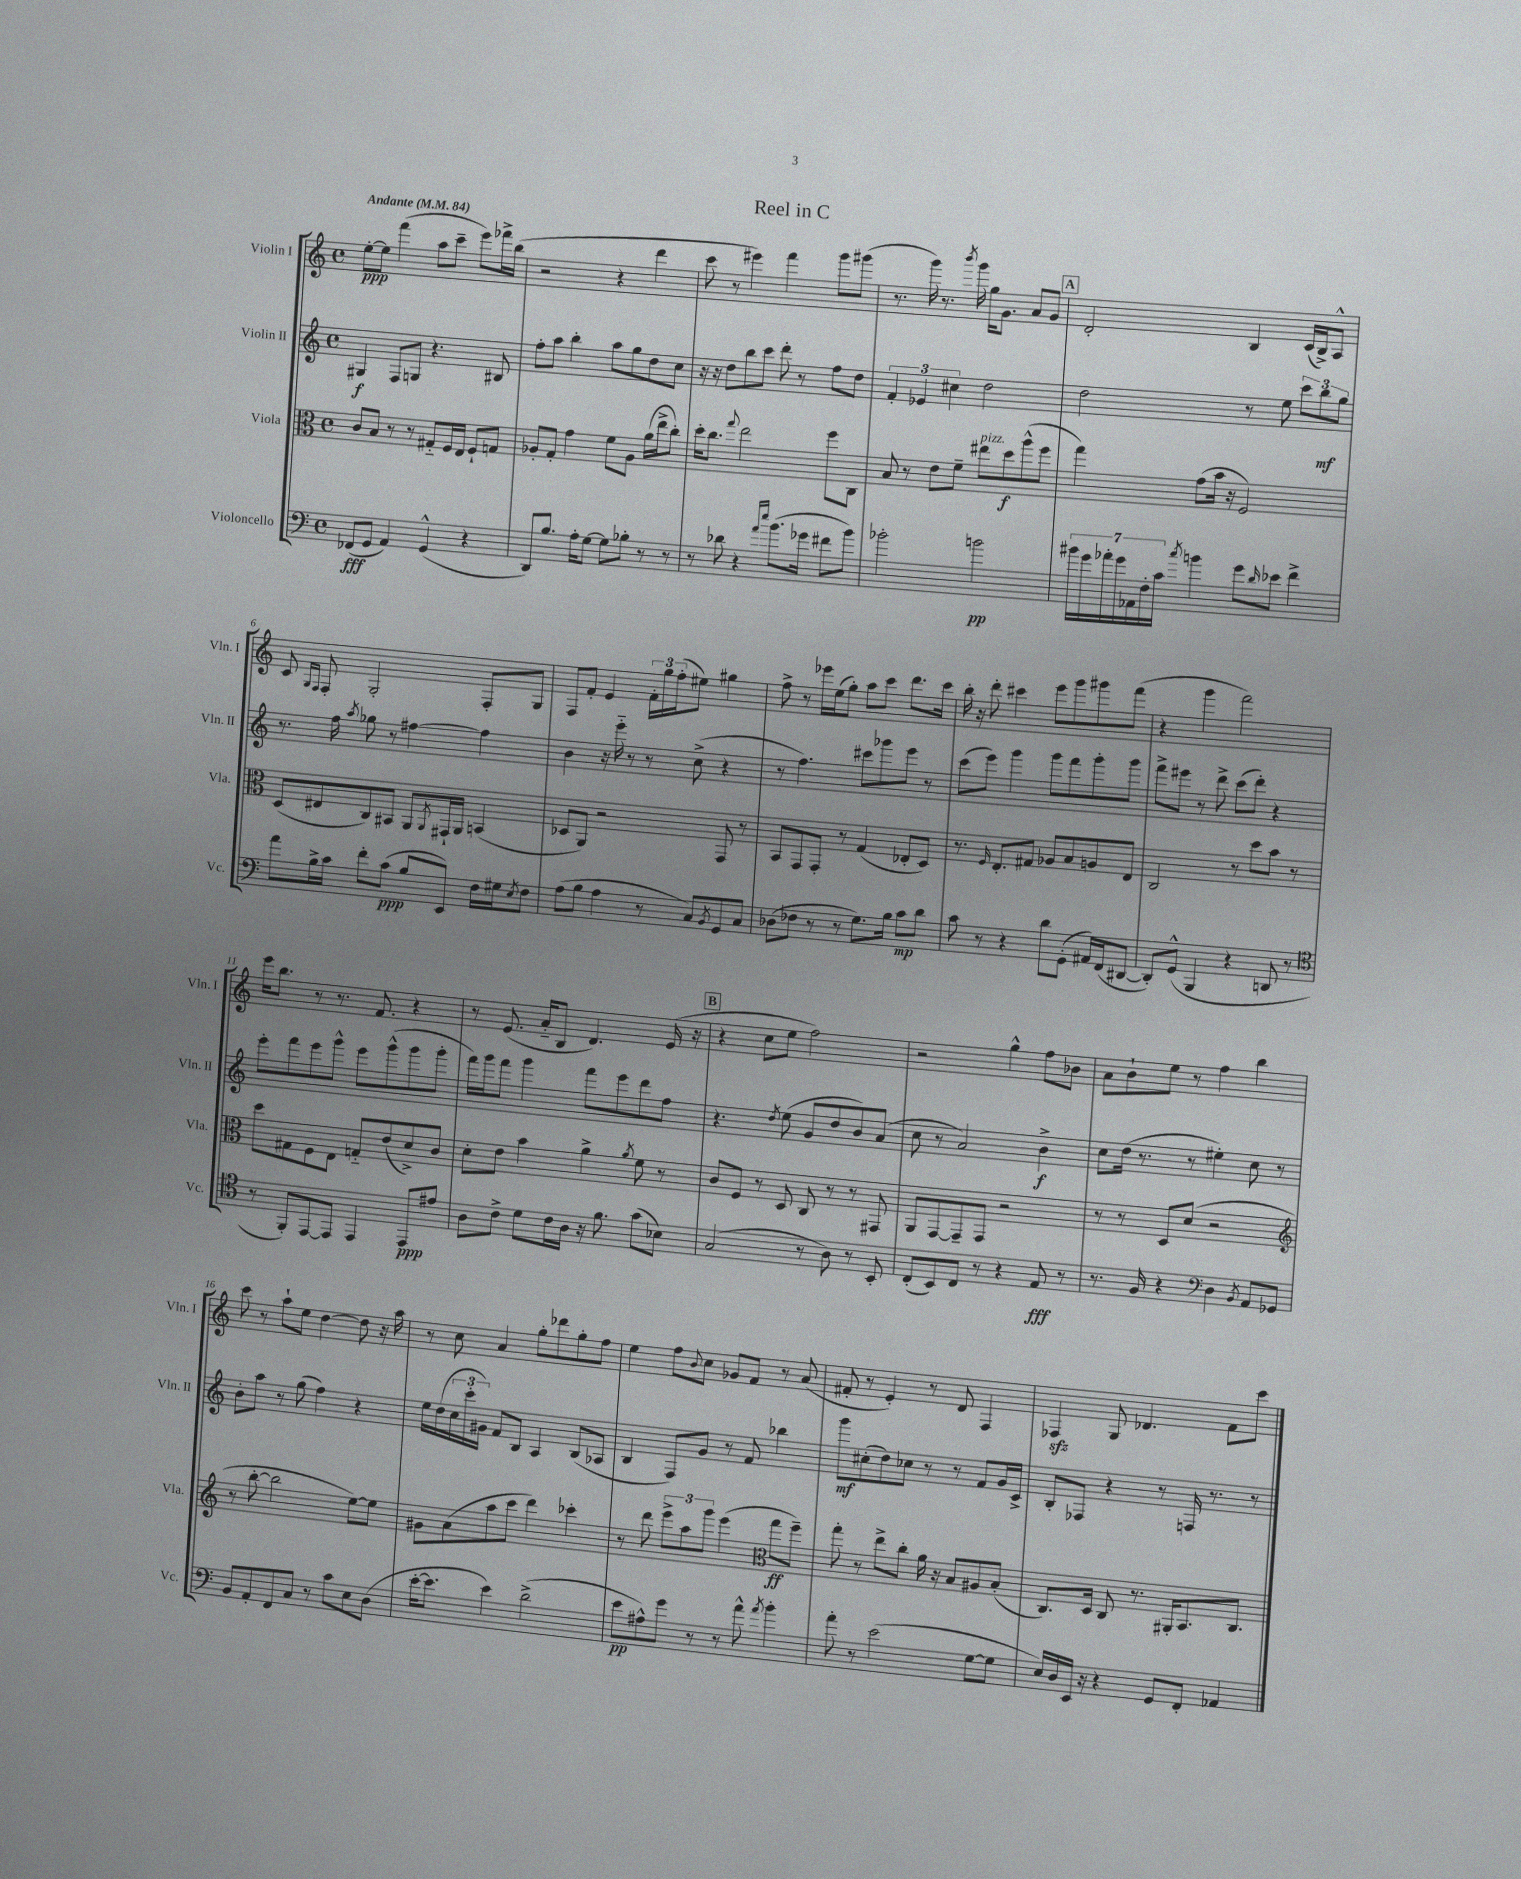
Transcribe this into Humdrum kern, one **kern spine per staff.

**kern	**dynam	**kern	**dynam	**kern	**dynam	**kern	**dynam
*part4	*part4	*part3	*part3	*part2	*part2	*part1	*part1
*staff4	*staff4	*staff3	*staff3	*staff2	*staff2	*staff1	*staff1
*I"Violoncello	*	*I"Viola	*	*I"Violin II	*	*I"Violin I	*
*I'Vc.	*	*I'Vla.	*	*I'Vln. II	*	*I'Vln. I	*
*clefF4	*	*clefC3	*	*clefG2	*	*clefG2	*
*k[]	*	*k[]	*	*k[]	*	*k[]	*
*M4/4	*	*M4/4	*	*M4/4	*	*M4/4	*
*met(c)	*	*met(c)	*	*met(c)	*	*met(c)	*
*MM84	*	*MM84	*	*MM84	*	*MM84	*
=1	=1	=1	=1	=1	=1	=1	=1
!	!	!	!	!	!	!LO:TX:a:B:t=Andante	!
(8FF-X/L	fff	8c/L	.	4G#X/	f	[8ee'\L	ppp
8GG/J	.	8B/J	.	.	.	8ee\J]	.
4AA/)	.	8r	.	8F/L	.	(4fff\	.
.	.	8r	.	8Gn/J	.	.	.
(4GG^^/	.	8G#X/L	.	4.r	.	8aa\L	.
.	.	16F/L	.	.	.	8ccc~\J	.
.	.	16E/JJ	.	.	.	.	.
4r	.	8F`/L	.	.	.	8eee\L)	.
.	.	8Gn/J	.	8B#X/	.	16fff-X^\L	.
.	.	.	.	.	.	(16bb\JJ	.
=2	=2	=2	=2	=2	=2	=2	=2
8DD/L)	.	8A-X'/L	.	8ff'\L	.	2r	.
8.B/J	.	8G'/J	.	8aa\J	.	.	.
.	.	4g\	.	4bb'\	.	.	.
16A'\KL	.	.	.	.	.	.	.
[8G\J	.	.	.	.	.	.	.
8G\L]	.	8f\L	.	8aa\L	.	4r	.
8B-X'\J	.	8A-\J	.	8gg\	.	.	.
8r	.	(16a\LL	.	8dd\	.	4ddd\	.
.	.	16ee^\J	.	.	.	.	.
8r	.	8cc'\J)	.	8cc\J	.	.	.
=3	=3	=3	=3	=3	=3	=3	=3
8r	.	16dd'\KL	.	16r	.	8ccc\	.
.	.	8.cc\J	.	16r	.	.	.
8d-X\	.	.	.	8dd\L	.	8r	.
.	.	8qqgg/	.	.	.	.	.
4r	.	2ee\	.	8bb\	.	4eee#X\)	.
.	.	.	.	8ccc\J	.	.	.
16qqa/LL	.	.	.	.	.	.	.
16qqee/JJ	.	.	.	.	.	.	.
(8.b\L	.	.	.	8ddd'\	.	4fff\	.
.	.	.	.	8r	.	.	.
16g-X\Jk	.	.	.	.	.	.	.
8f#X\L	.	8ff\L	.	8ff\L	.	8ggg\L	.
8b\J)	.	8C\J	.	8dd\J	.	(8ggg#X\J	.
=4	=4	=4	=4	=4	=4	=4	=4
2b-X'\	.	8B/	.	6f'/	.	8.r	.
.	.	8r	.	.	.	.	.
.	.	.	.	6e-X/	.	.	.
.	.	.	.	.	.	16ggg\)	.
.	.	8e\L	.	.	.	8.r	.
.	.	.	.	6cc#X\	.	.	.
.	.	8f~\J	.	.	.	.	.
.	.	.	.	.	.	8qbbb/	.
.	.	.	.	.	.	16ggg\	.
!	!	!LO:TX:a:i:t=pizz.	!	!	!	!	!
2bn\	pp	8ee#X\L	.	2dd\	.	16gg\KL	.
.	.	.	.	.	.	8.g\J	.
.	.	8dd\	f	.	.	.	.
.	.	(8aa^^\	.	.	.	8a/L	.
.	.	8ff\J	.	.	.	8g/J	.
!!LO:REH:place=s1:t=A
=5	=5	=5	=5	=5	=5	=5	=5
28b#X\LL	.	4gg\)	.	2dd\	.	2d'/	.
28g\	.	.	.	.	.	.	.
28a-X'\	.	.	.	.	.	.	.
28g\	.	.	.	.	.	.	.
28AA-X\	.	.	.	.	.	.	.
28F'\	.	.	.	.	.	.	.
28c\JJ	.	.	.	.	.	.	.
8qcc/	.	.	.	.	.	.	.
4bn\	.	(8g\L	.	.	.	.	.
.	.	16b\Jk	.	.	.	.	.
.	.	16r	.	.	.	.	.
8g\L	.	2F/)	.	8r	.	4B/	.
16qqd/	.	.	.	.	.	.	.
8e-X\J	.	.	.	8ee\	.	.	.
4f^\	.	.	.	12ccc\L	.	(16c/LL	.
.	.	.	.	.	.	16B^/J)	.
.	.	.	.	12bb\	mf	.	.
.	.	.	.	.	.	8A^^/J	.
.	.	.	.	12gg\J	.	.	.
!!LO:LB:g=z
=6	=6	=6	=6	=6	=6	=6	=6
8a\L	.	(8D/L	.	8.r	.	8c/	.
.	.	.	.	.	.	16qqG/LL	.
.	.	.	.	.	.	16qqF/JJ	.
16B^\L	.	8E#X/	.	.	.	8F'/	.
16c\JJ	.	.	.	16ff\	.	.	.
.	.	.	.	8qaa/	.	.	.
8f'\L	.	8C/)	.	8gg-X\	.	2G'/	.
(8c\J	ppp	8BB#X/J	.	8r	.	.	.
8B/L	.	8AA/L	.	[4ff#X\	.	.	.
.	.	8qAA/	.	.	.	.	.
8EE/J)	.	16GG#X`/L	.	.	.	.	.
.	.	16AA/JJ	.	.	.	.	.
16F\LL	.	(4BBn/	.	4ff#\]	.	8F'/L	.
16G#X\J	.	.	.	.	.	.	.
8qE/	.	.	.	.	.	.	.
8F\J	.	.	.	.	.	8G/J	.
=7	=7	=7	=7	=7	=7	=7	=7
(8A\L	.	8D-X/L	.	4b\	.	8F/L	.
8B\J	.	8AA/J)	.	.	.	8f'/J	.
4A\	.	2r	.	16r	.	4e/	.
.	.	.	.	16eee\	.	.	.
.	.	.	.	8r	.	.	.
8r	.	.	.	8r	.	24f'\LL	.
.	.	.	.	.	.	24gg\	.
.	.	.	.	.	.	(24ff'\J	.
8C/L)	.	.	.	(8cc^\	.	8ee#X\J)	.
8qBB/	.	.	.	.	.	.	.
8GG/	.	8GG/	.	4r	.	4gg#X\	.
8C/J	.	8r	.	.	.	.	.
=8	=8	=8	=8	=8	=8	=8	=8
(8D-X\L	.	8BB/L	.	8r	.	8ff^\	.
8F-X\J	.	8GG/	.	4.ff\)	.	8r	.
8r	.	8GG'/J	.	.	.	16eee-X\LL	.
.	.	.	.	.	.	(16ee\J	.
8r	.	8r	.	.	.	8gg'\J)	.
8.G\L)	.	(4G/	.	8ccc#X\L	.	8aa\L	.
.	.	.	.	8ggg-X\	.	8ccc\J	.
16B\Jk	.	.	.	.	.	.	.
8c\L	mp	8E-X'/L	.	8eee\J	.	8.ddd\L	.
8d\J	.	8D/J)	.	8r	.	.	.
.	.	.	.	.	.	16ccc\Jk	.
=9	=9	=9	=9	=9	=9	=9	=9
8c\	.	8.r	.	(8ccc\L	.	16bb'\	.
.	.	.	.	.	.	16r	.
8r	.	.	.	8eee\J)	.	8ddd'\	.
.	.	16qqF/	.	.	.	.	.
.	.	8.E'/L	.	.	.	.	.
4r	.	.	.	4ggg\	.	4ccc#X\	.
.	.	8G#X/J	.	.	.	.	.
8d\L	.	8A-X/L	.	8ggg\L	.	8eee\L	.
(8GG'\J	.	8B/	.	8fff\	.	8ggg\	.
16AA#X/LL)	.	8An/	.	8ggg'\	.	8ggg#X\	.
(16FF/J	.	.	.	.	.	.	.
[8DD#X/J	.	8E/J	.	8ggg\J	.	(8fff\J	.
=10	=10	=10	=10	=10	=10	=10	=10
8DD#'/L])	.	2C/	.	8fff^\L	.	4r	.
(8GG^^/J	.	.	.	8eee#X\J	.	.	.
4BBB/	.	.	.	8r	.	4ggg\	.
.	.	.	.	8ddd^\	.	.	.
4r	.	8r	.	(8ccc\L	.	2fff\)	.
.	.	8dd\L	.	8ddd'\J)	.	.	.
8DDn/	.	8b\J	.	4r	.	.	.
8r	.	8r	.	.	.	.	.
!!LO:LB:g=z
=11	=11	=11	=11	=11	=11	=11	=11
*clefC4	*	*	*	*	*	*	*
8r	.	8dd\L	.	8eee'\L	.	16eee\KL	.
.	.	.	.	.	.	8.bb\J	.
8FF'/L)	.	8G#X\	.	8fff\	.	.	.
[8EE/	.	8F\	.	8eee\	.	8r	.
8EE/J]	.	8E\J	.	8ggg^^\J	.	8.r	.
4EE/	.	8Gn/L	.	8eee\L	.	.	.
.	.	.	.	.	.	8.f/	.
.	.	(8e/	.	(8ggg^^\	.	.	.
8EE/L	ppp	8d^/)	.	8ggg\	.	4r	.
8e#X/J	.	8c/J	.	8ggg'\J	.	.	.
=12	=12	=12	=12	=12	=12	=12	=12
8A\L	.	8d'\L	.	16fff\LL)	.	8r	.
.	.	.	.	16ggg\J	.	.	.
8c^\J	.	8e\J	.	8fff\J	.	(8.e/	.
8d\L	.	4b\	.	4ggg\	.	.	.
.	.	.	.	.	.	16a/KL	.
16c\L	.	.	.	.	.	8B/J	.
16A\JJ	.	.	.	.	.	.	.
16r	.	4a^\	.	8fff\L	.	4.d/)	.
8.f\	.	.	.	.	.	.	.
.	.	.	.	8eee\	.	.	.
.	.	8qa/	.	.	.	.	.
(8g\L	.	8f\	.	8ddd\	.	.	.
8B-X\J)	.	8r	.	8ff\J	.	(16e/	.
.	.	.	.	.	.	16r	.
!!LO:REH:place=s1:t=B
=13	=13	=13	=13	=13	=13	=13	=13
(2G/	.	8c/L	.	4.r	.	4r	.
.	.	8F/J	.	.	.	.	.
.	.	8r	.	.	.	8cc\L	.
.	.	.	.	8qdd/	.	.	.
.	.	8D/	.	(8ee\	.	8ee\J	.
8r	.	8C/	.	8g/L	.	2ff\)	.
8A\)	.	8r	.	8dd/	.	.	.
8r	.	8r	.	8b/)	.	.	.
8BB'/	.	8GG#X/	.	(8a/J	.	.	.
=14	=14	=14	=14	=14	=14	=14	=14
(8C'/L	.	8AA/L	.	8cc\	.	2r	.
8BB/)	.	[8GG/	.	8r	.	.	.
8C/J	.	8GG~/]	.	2a/)	.	.	.
8r	.	8GG/J	.	.	.	.	.
4r	.	2r	.	.	.	4gg^^\	.
8E/	fff	.	.	4b^\	f	8ff\L	.
8r	.	.	.	.	.	8b-X\J	.
=15	=15	=15	=15	=15	=15	=15	=15
8.r	.	8r	.	8cc\L	.	8a\L	.
.	.	8r	.	(16dd\Jk	.	8b`\	.
16F/	.	.	.	8.r	.	.	.
4r	.	8D/L	.	.	.	8ee\J	.
.	.	(8d/J	.	8r	.	8r	.
*clefF4	*	*	*	*	*	*	*
4D\	.	2r	.	4ee#X'\)	.	4ff\	.
8qBB/	.	.	.	.	.	.	.
8AA/L	.	.	.	8cc\	.	4bb\	.
8GG-X/J	.	.	.	8r	.	.	.
!!LO:LB:g=z
=16	=16	=16	=16	=16	=16	=16	=16
*	*	*clefG2	*	*	*	*	*
8BB/L	.	8r	.	8b'\L	.	8ccc\	.
8AA'/	.	[8bb'\	.	8aa\J	.	8r	.
8FF/	.	2bb\]	.	8r	.	8aa`\L	.
8C/J	.	.	.	(8gg\	.	8ee\J	.
8r	.	.	.	4ff\)	.	[4dd\	.
8c\L	.	.	.	.	.	.	.
8E\	.	[8ee\L)	.	4r	.	8dd\]	.
(8D\J	.	8ee\J]	.	.	.	16r	.
.	.	.	.	.	.	16aa\	.
=17	=17	=17	=17	=17	=17	=17	=17
[16e'\KL	.	8g#X\L	.	16ee\LL	.	8r	.
8.e\J]	.	.	.	(16dd\	.	.	.
.	.	(8a\	.	24cc\	.	8cc\	.
.	.	.	.	24ccc'\	.	.	.
.	.	.	.	24g#X\JJ)	.	.	.
4e\)	.	8aa\	.	8f/L	.	4a/	.
.	.	8ccc\J	.	8B/J	.	.	.
(2d^\	.	4ddd\)	.	4A/	.	8gg'\L	.
.	.	.	.	.	.	8ddd-X\	.
.	.	4ccc-X'\	.	(8B/L	.	8gg'\	.
.	.	.	.	8A-X/J	.	8ff\J	.
=18	=18	=18	=18	=18	=18	=18	=18
8e\L	pp	8r	.	4B/	.	4ee\	.
8A#X^^\)	.	8ddd\	.	.	.	.	.
8g\J	.	12eee^\L	.	8F/L)	.	8ff\L	.
.	.	12aa\	.	.	.	.	.
.	.	.	.	.	.	8qqb/	.
8r	.	.	.	8g/J	.	8cc\J	.
.	.	12ggg\J	.	.	.	.	.
8r	.	(4eee\	.	8r	.	8g-X/L	.
8a^^\	.	.	.	8f/	.	8f/J	.
8qa/	.	.	.	.	.	.	.
*	*	*clefC3	*	*	*	*	*
4b'\	.	8gg\L	ff	4bb-X\	.	8r	.
.	.	8ff~\J)	.	.	.	(8a/	.
=19	=19	=19	=19	=19	=19	=19	=19
8a'\	.	8gg'\	.	8ggg\L	mf	8f#X'/	.
8r	.	8r	.	(8cc#X'\	.	8r	.
(2e\	.	8ee^\L	.	8dd\)	.	4e'/)	.
.	.	8cc'\J	.	8cc-X\J	.	.	.
.	.	16a\	.	8r	.	8r	.
.	.	16r	.	.	.	.	.
.	.	8B/L	.	8r	.	8d/	.
[8G\L	.	8A#X/	.	8f/L	.	4F/	.
8G\J]	.	(8B'/J	.	16g/L	.	.	.
.	.	.	.	16c^/JJ	.	.	.
=20	=20	=20	=20	=20	=20	=20	=20
16E/LL)	.	8.C/L)	.	8B'/L	.	4F-Xzz/	.
16D/	.	.	.	.	.	.	.
16EE/JJ	.	.	.	8F-X/J	.	.	.
16r	.	16D/Jk	.	.	.	.	.
4r	.	8C/	.	4r	.	8G/	.
.	.	8.r	.	.	.	4.d-X/	.
8GG/L	.	.	.	8r	.	.	.
.	.	16AA#X'/KL	.	.	.	.	.
8FF'/J	.	8.BB/	.	16Fn/	.	.	.
.	.	.	.	8.r	.	.	.
4AA-X/	.	.	.	.	.	8f\L	.
.	.	8.C/J	.	.	.	.	.
.	.	.	.	8r	.	8ccc\J	.
==	==	==	==	==	==	==	==
*-	*-	*-	*-	*-	*-	*-	*-
